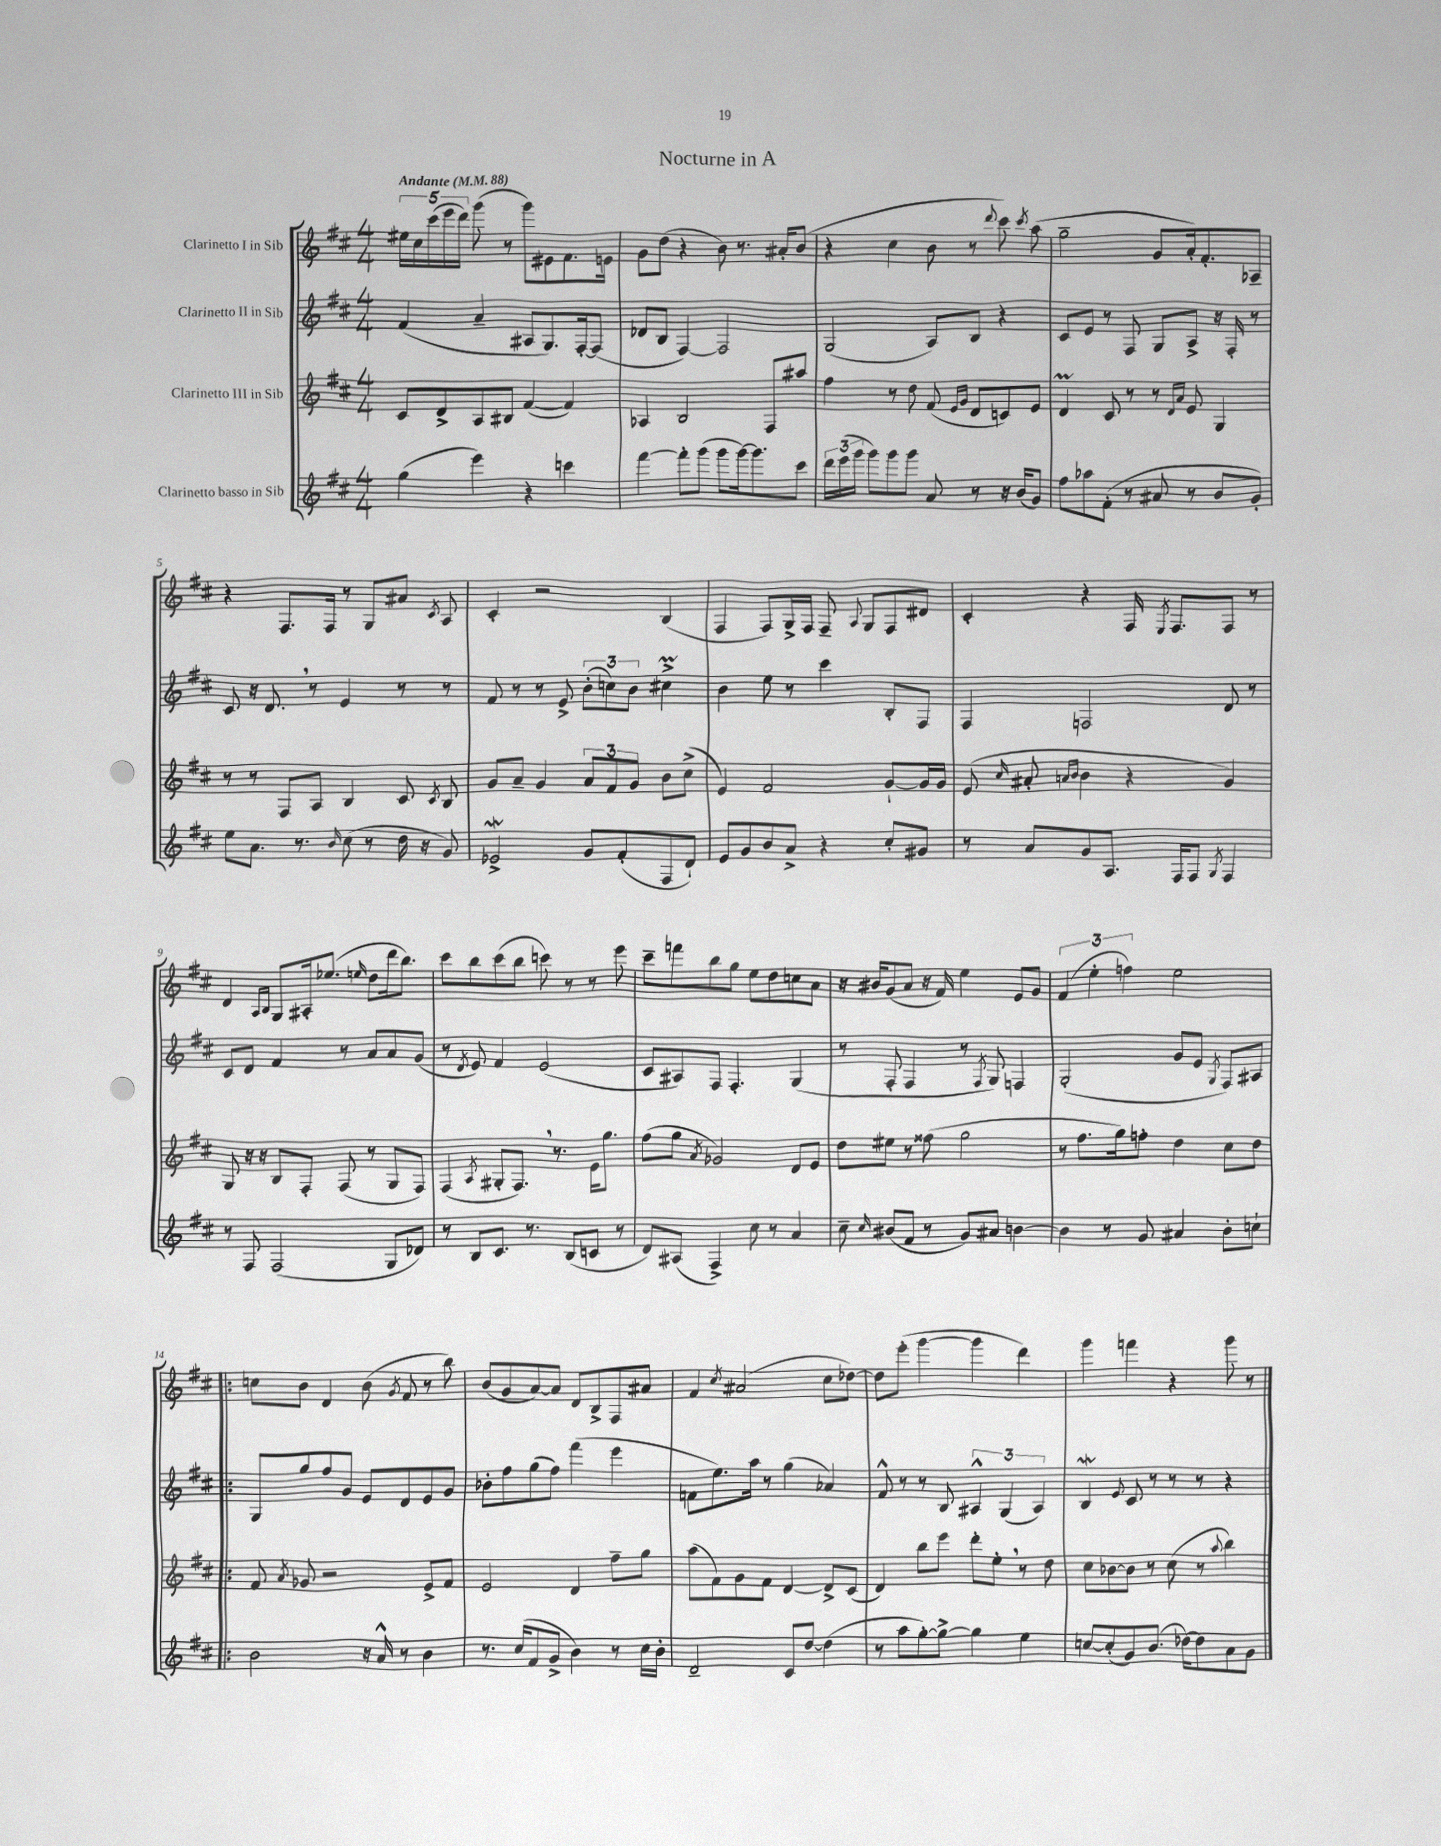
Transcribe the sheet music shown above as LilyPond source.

\header { title = "Nocturne in A" }
<<
\new StaffGroup <<
\new Staff = "s0" \with { instrumentName = "Clarinetto I in Sib" } {
    \clef treble \key d \major \numericTimeSignature \time 4/4 \tempo "Andante" 4 = 88
    \autoBeamOff \tuplet 5/4 { eis''16[ cis''16 cis'''16( e'''16 d'''16]) } g'''8( r8 g'''8[) eis'8 fis'8. e'16] |
    g'8[ d''8]( r4 b'8) r8. ais'16[-. b'8]( |
    r4 cis''4 b'8 r8 \appoggiatura { d'''8 } cis'''8) \acciaccatura { cis'''8 } a''8( |
    g''2-- g'8[ a'16-.) fis'8.-. aes8]-- |
    r4 fis8.[ fis16] r8 g8[ ais'8] \acciaccatura { cis'8 } a8 |
    cis'4-. r2 b4( |
    fis4 fis8[) g16-> fis16] fis8-- \appoggiatura { a8 } g8[ fis8 dis'8] |
    cis'4-. r4 fis16 \acciaccatura { e8 } fis8.[ fis8] r8 |
    d'4 \grace { a16[ b16] } g8[ ais16-. ees''8.]( \grace { e''16 } d''8[ d'''16 b''8.]) |
    cis'''8[ b''8 cis'''8( b''8] c'''8) r8 r8 e'''8 |
    cis'''8[-- f'''8 b''8 g''8] e''8[ d''8 c''8 a'8] |
    r16 bis'16[ g'8( a'8] r16 fis'16) e''4 e'8[ g'8] |
    \tuplet 3/2 { fis'4( e''4-. f''4) } e''2 |
    \bar ".|:" c''8[ b'8] d'4 b'8( \acciaccatura { g'8 } fis'8 r8 b''8) |
    b'8[( g'8 a'8~) a'8] d'8[ b8-> fis8 ais'8] |
    fis'4 \acciaccatura { cis''8 } ais'2( cis''8[ des''8]~) |
    des''8[ e'''8]-.( g'''4~ g'''4 d'''4) |
    g'''4 f'''4 r4 g'''8 r8 \bar "|." |
}
\new Staff = "s1" \with { instrumentName = "Clarinetto II in Sib" } {
    \clef treble \key d \major \numericTimeSignature \time 4/4
    \autoBeamOff fis'4( a'4-- ais8[ g8.) fis16~-. fis8]( |
    des'8[ b8] fis4~) fis2 |
    g2( a8[) b8] r4 |
    cis'8[ e'8] r8 fis8 g8[ a8]-> r16 fis16-. r8 |
    cis'8 r16 d'8. \breathe r8 e'4 r8 r8 |
    fis'8 r8 r8 e'8-> \tuplet 3/2 { b'8[-.( c''8) b'8] } cis''4->\prall |
    b'4 e''8 r8 cis'''4 b8[-. fis8] |
    fis4 f2 d'8 r8 |
    cis'8[ d'8] fis'4 r8 a'8[ a'8 g'8]( |
    r8 \acciaccatura { d'8 } e'8) fis'4 e'2( |
    cis'8[ ais8) fis8] fis4.-. g4( |
    r8 fis8-. fis4 r8 \acciaccatura { fis8 } g8) f4 |
    g2-.( g'8[ e'8] \acciaccatura { g8 } fis8[) ais8] |
    \bar ".|:" g8[ g''8 fis''8 g'8] e'8[ d'8 e'8 g'8] |
    bes'8[-. fis''8 g''8( fis''8]) fis'''4( e'''4 |
    f'8[ e''8.) a''16] r8 g''4( aes'4) |
    fis'8-^ r8 r8 b8 \tuplet 3/2 { ais4-^ g4( ais4) } |
    b4\mordent \appoggiatura { e'8 } cis'8 r8 r8 r8 r4 \bar "|." |
}
\new Staff = "s2" \with { instrumentName = "Clarinetto III in Sib" } {
    \clef treble \key d \major \numericTimeSignature \time 4/4
    \autoBeamOff cis'8[ d'8-> a8 bis8] fis'4~( fis'4) |
    aes4 b2 fis8[ ais''8] |
    fis''4 r8 d''8 fis'8( \grace { e'16[ g'16] } d'8[ c'8) e'8] |
    d'4\prall cis'8 r8 r8 \grace { d'16[ a'16] } e'8 g4 |
    r8 r8 fis8[ a8] b4 cis'8 \acciaccatura { cis'8 } b8 |
    g'8[ a'8]-- g'4 \tuplet 3/2 { a'8[ fis'8 g'8] } b'8[ cis''8]->( |
    e'4) fis'2 g'8[~-! g'16 g'16] |
    e'8( \grace { cis''16 } ais'8-. \grace { a'16[ b'16] } b'4 r4 g'4) |
    g8 r16 r16 b8[ fis8]-. fis8( r8 g8[ fis8]) |
    fis4( \acciaccatura { a8 } gis8[-. fis8.]) \breathe r8. e'16[ g''8.] |
    fis''8[( g''8] \acciaccatura { a'8 } ges'2) d'8[ e'8] |
    d''8[ eis''8] r8 fisis''8( g''2 |
    r8 fis''8.[ g''16) f''8]-. d''4 cis''8[ d''8] |
    \bar ".|:" fis'8 \acciaccatura { a'8 } ges'8 r2 e'8[-> fis'8] |
    e'2 d'4 fis''8[-- g''8] |
    a''8[( fis'8) g'8 fis'8] d'4~ d'8[-> cis'8]( |
    d'4) b''8[ e'''8] d'''8[-. e''8]-. \breathe r8 d''8 |
    cis''8[ bes'8~ bes'8] r8 cis''8( r8 \appoggiatura { a''8 } b''4) \bar "|." |
}
\new Staff = "s3" \with { instrumentName = "Clarinetto basso in Sib" } {
    \clef treble \key d \major \numericTimeSignature \time 4/4
    \autoBeamOff g''4( e'''4) r4 c'''4 |
    fis'''4~ fis'''8[-. g'''8]( g'''8[ g'''16~) g'''8. cis'''8] |
    \tuplet 3/2 { d'''16[ e'''16( g'''16] } g'''8[) g'''8 g'''8] a'8 r8 r16 b'16[( g'8]) |
    fis''8[ aes''8 fis'8]-.( r8 ais'8 r8 b'8[ g'8]-.) |
    e''8[ a'8.] r8. \grace { b'16 } cis''8( r8 d''16 r16 g'8) |
    ees'2->\mordent g'8[ fis'8-.( fis8 d'8]-!) |
    e'8[ g'8 b'8 a'8]-> r4 cis''8[-. gis'8] |
    r8 a'8[ g'8 a8.] fis16[ fis8] \acciaccatura { g8 } fis4 |
    r8 fis8 fis2( g8[ des'8]) |
    r8 b8[ cis'8.] r8. b8[( c'8] r8 |
    d'8[) ais8]( fis4->) cis''8 r8 a'4 |
    cis''8-- \grace { cis''16 } bis'8[( fis'8] r8 g'8[) ais'8] b'4~ |
    b'4 r8 g'8 ais'4 b'8[-. c''8]-! |
    \bar ".|:" b'2 r16 a'16-^ r8 b'4 |
    r8. cis''16[( fis'8 g'8]-> b'4) r8 cis''16[ b'16]-. |
    d'2-- cis'8[ d''8]~ d''4( |
    r8 a''8[ g''8~-.) g''8]~-> g''4 e''4 |
    c''8[~ c''8-.( g'8) b'8.]( des''16[~) des''8 a'8 g'8] \bar "|." |
}
>>
>>
